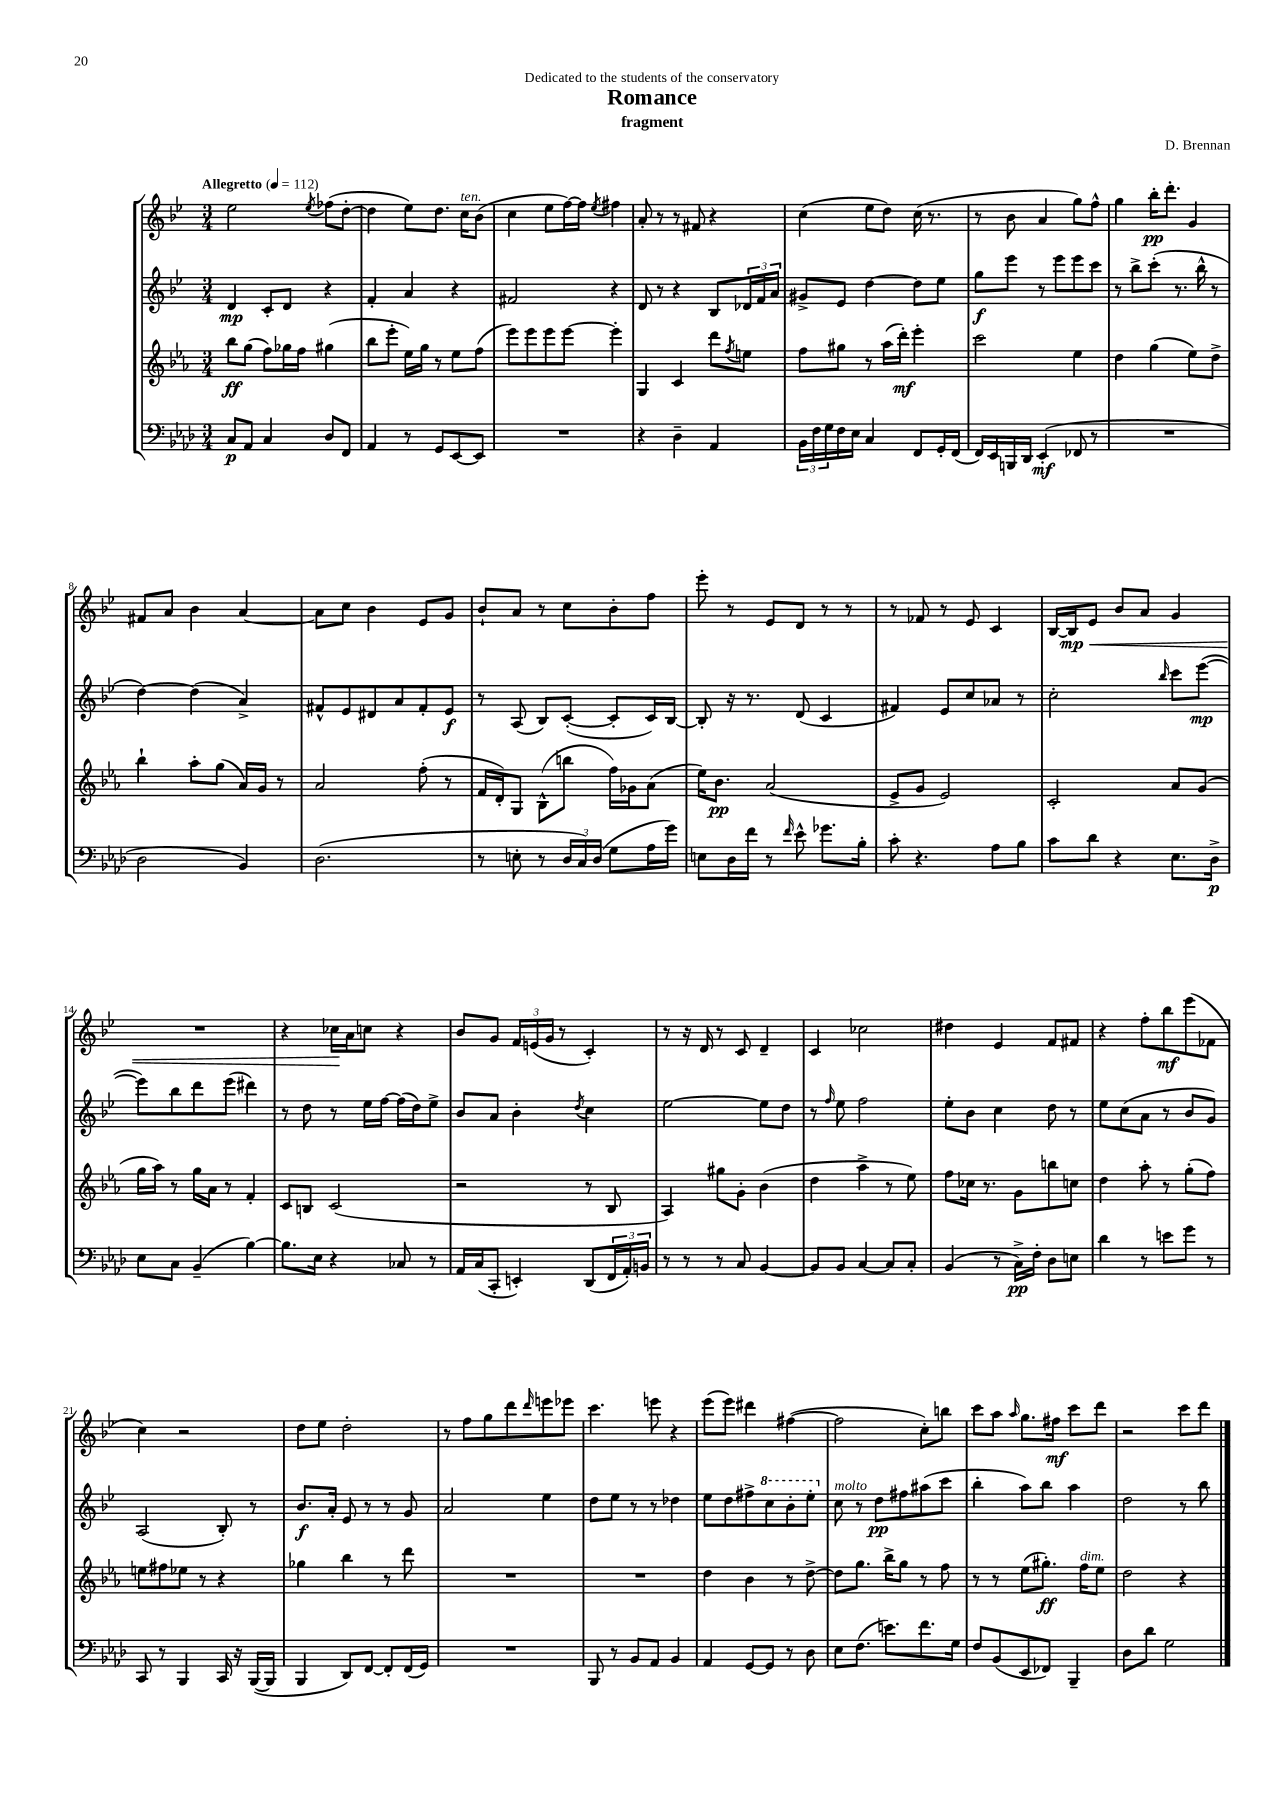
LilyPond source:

\header { title = "Romance" composer = "D. Brennan" subtitle = "fragment" dedication = "Dedicated to the students of the conservatory" }
<<
\new StaffGroup <<
\new Staff = "s0" {
    \clef treble \key bes \major \numericTimeSignature \time 3/4 \tempo "Allegretto" 4 = 112
    ees''2 \acciaccatura { ees''8 } fes''8( d''8~-. |
    d''4 ees''8) d''8. c''16^\markup { \italic "ten." } bes'8( |
    c''4 ees''8 f''16~) f''16 \acciaccatura { ees''8 } fis''4 |
    a'8-. r8 r8 fis'8 r4 |
    c''4( ees''8 d''8) c''16( r8. |
    r8 bes'8 a'4 g''8) f''8-^ |
    g''4 bes''16-.\pp d'''8.-. g'4 |
    fis'8 a'8 bes'4 a'4~ |
    a'8 c''8 bes'4 ees'8 g'8 |
    bes'8-! a'8 r8 c''8 bes'8-. f''8 |
    ees'''8-. r8 ees'8 d'8 r8 r8 |
    r8 fes'8 r8 ees'8 c'4 |
    bes16~ bes16\mp\< ees'8 bes'8 a'8 g'4 |
    R2. |
    r4 ces''16\! a'16 c''8 r4 |
    bes'8 g'8 \tuplet 3/2 { f'16 e'16( g'16 } r8 c'4-.) |
    r8 r16 d'16 r8 c'8 d'4-- |
    c'4 ces''2 |
    dis''4 ees'4 f'8 fis'8 |
    r4 f''8-. bes''8\mf ees'''8( fes'8 |
    c''4) r2 |
    d''8 ees''8 d''2-. |
    r8 f''8 g''8 d'''8 \grace { d'''16 } e'''8 ees'''8 |
    c'''4. e'''8 r4 |
    ees'''8( ees'''8) dis'''4 fis''4~( |
    fis''2 c''8-.) b''8 |
    c'''8 a''8 \grace { a''16 } g''8. fis''16\mf c'''8 d'''8 |
    r2 c'''8 d'''8 \bar "|." |
}
\new Staff = "s1" {
    \clef treble \key bes \major \numericTimeSignature \time 3/4
    d'4\mp c'8-. d'8 r4 |
    f'4-. a'4 r4 |
    fis'2 r4 |
    d'8 r8 r4 bes8 \tuplet 3/2 { des'16 f'16 a'16 } |
    gis'8-> ees'8 d''4~ d''8 ees''8 |
    g''8\f ees'''8 r8 ees'''8 ees'''8 c'''8 |
    r8 bes''8-> c'''8-.( r8. bes''16-^ r8 |
    d''4~) d''4( a'4->) |
    fis'8-^ ees'8 dis'8 a'8 fis'8-. ees'8\f |
    r8 a8( bes8) c'8~-.( c'8-. c'16) bes16~ |
    bes8-. r16 r8. d'8( c'4 |
    fis'4) ees'8 c''8 aes'8 r8 |
    c''2-. \grace { bes''16 } c'''8 ees'''8~\mp( |
    ees'''8) bes''8 d'''8 ees'''8( dis'''4) |
    r8 d''8 r8 ees''16 f''16~ f''16( d''16) ees''8-> |
    bes'8 a'8 bes'4-. \acciaccatura { d''8 } c''4 |
    ees''2~ ees''8 d''8 |
    r8 \grace { f''16 } ees''8 f''2 |
    ees''8-. bes'8 c''4 d''8 r8 |
    ees''8 c''8( a'8 r8 bes'8 g'8) |
    a2( bes8-.) r8 |
    bes'8.\f a'16-. ees'8 r8 r8 g'8 |
    a'2 ees''4 |
    d''8 ees''8 r8 r8 des''4 |
    ees''8 d''8 fis''8-> \ottava #1 c'''8 bes''8-. ees'''8-. \ottava #0 |
    c''8^\markup { \italic "molto" } r8 d''8\pp fis''8 ais''8( c'''8 |
    bes''4-. a''8) bes''8 a''4 |
    d''2 r8 bes''8 \bar "|." |
}
\new Staff = "s2" {
    \clef treble \key ees \major \numericTimeSignature \time 3/4
    bes''8\ff g''8( f''8) ges''16 f''16 gis''4( |
    bes''8 ees'''8-. ees''16) g''16 r8 ees''8 f''8( |
    ees'''8) ees'''8 ees'''8 ees'''8~ ees'''4-. |
    g4 c'4 d'''8 \acciaccatura { f''8 } e''8 |
    f''8 gis''8 r8 aes''16( d'''16-.\mf) ees'''4-. |
    c'''2 ees''4 |
    d''4 g''4( ees''8) d''8-> |
    bes''4-! aes''8-. g''8( aes'16) g'16 r8 |
    aes'2 f''8-.( r8 |
    f'16 d'16-.) g8 bes8-^( b''8 f''16) ges'16 aes'8( |
    ees''16) bes'8.\pp aes'2( |
    ees'8-> g'8 ees'2) |
    c'2-. aes'8 g'8( |
    g''16 aes''16) r8 g''16 aes'16 r8 f'4-. |
    c'8 b8 c'2( |
    r2 r8 bes8 |
    aes4) gis''8 g'8-. bes'4( |
    d''4 aes''4-> r8 ees''8) |
    f''8 ces''16 r8. g'8 b''8 c''8 |
    d''4 aes''8-. r8 g''8-.( f''8) |
    e''8 fis''8 ees''8 r8 r4 |
    ges''4 bes''4 r8 d'''8 |
    R2. |
    R2. |
    d''4 bes'4 r8 d''8~-> |
    d''8 g''8. bes''16-> g''8 r8 f''8 |
    r8 r8 ees''8( gis''8.-.\ff) f''16^\markup { \italic "dim." } ees''8 |
    d''2 r4 \bar "|." |
}
\new Staff = "s3" {
    \clef bass \key aes \major \numericTimeSignature \time 3/4
    c8\p aes,8 c4 des8 f,8 |
    aes,4 r8 g,8 ees,8~ ees,8 |
    R2. |
    r4 des4-- aes,4 |
    \tuplet 3/2 { bes,16 f16 g16 } f16 ees16 c4 f,8 g,16-. f,16( |
    f,16) ees,16 b,,16 des,16 ees,4-.\mf( fes,8 r8 |
    R2. |
    des2 bes,4) |
    des2.( |
    r8 e8-. r8 \tuplet 3/2 { des16 c16) des16( } g8 aes16 g'16) |
    e8 des16 f'16 r8 \grace { f'16 } ees'8-^ ges'8. bes16-. |
    c'8-. r4. aes8 bes8 |
    c'8 des'8 r4 ees8. des16->\p |
    ees8 c8 bes,4--( bes4~) |
    bes8. ees16 r4 ces8 r8 |
    aes,16 c16( c,8-. e,4-.) des,8( \tuplet 3/2 { f,16 aes,16-.) b,16 } |
    r8 r8 r8 c8 bes,4~ |
    bes,8 bes,8 c4~ c8 c8-. |
    bes,4( r8 c16->\pp) f16-. des8 e8 |
    des'4 r8 e'8 g'8 r8 |
    c,8 r8 bes,,4 c,16 r16 bes,,16~( bes,,16 |
    bes,,4 des,8) f,8~ f,8-. f,16( g,16) |
    R2. |
    bes,,8 r8 bes,8 aes,8 bes,4 |
    aes,4 g,8~ g,8 r8 des8 |
    ees8 f8.( e'8.) f'8. g16 |
    f8 bes,8( ees,8 fes,8) bes,,4-- |
    des8 des'8 g2 \bar "|." |
}
>>
>>
